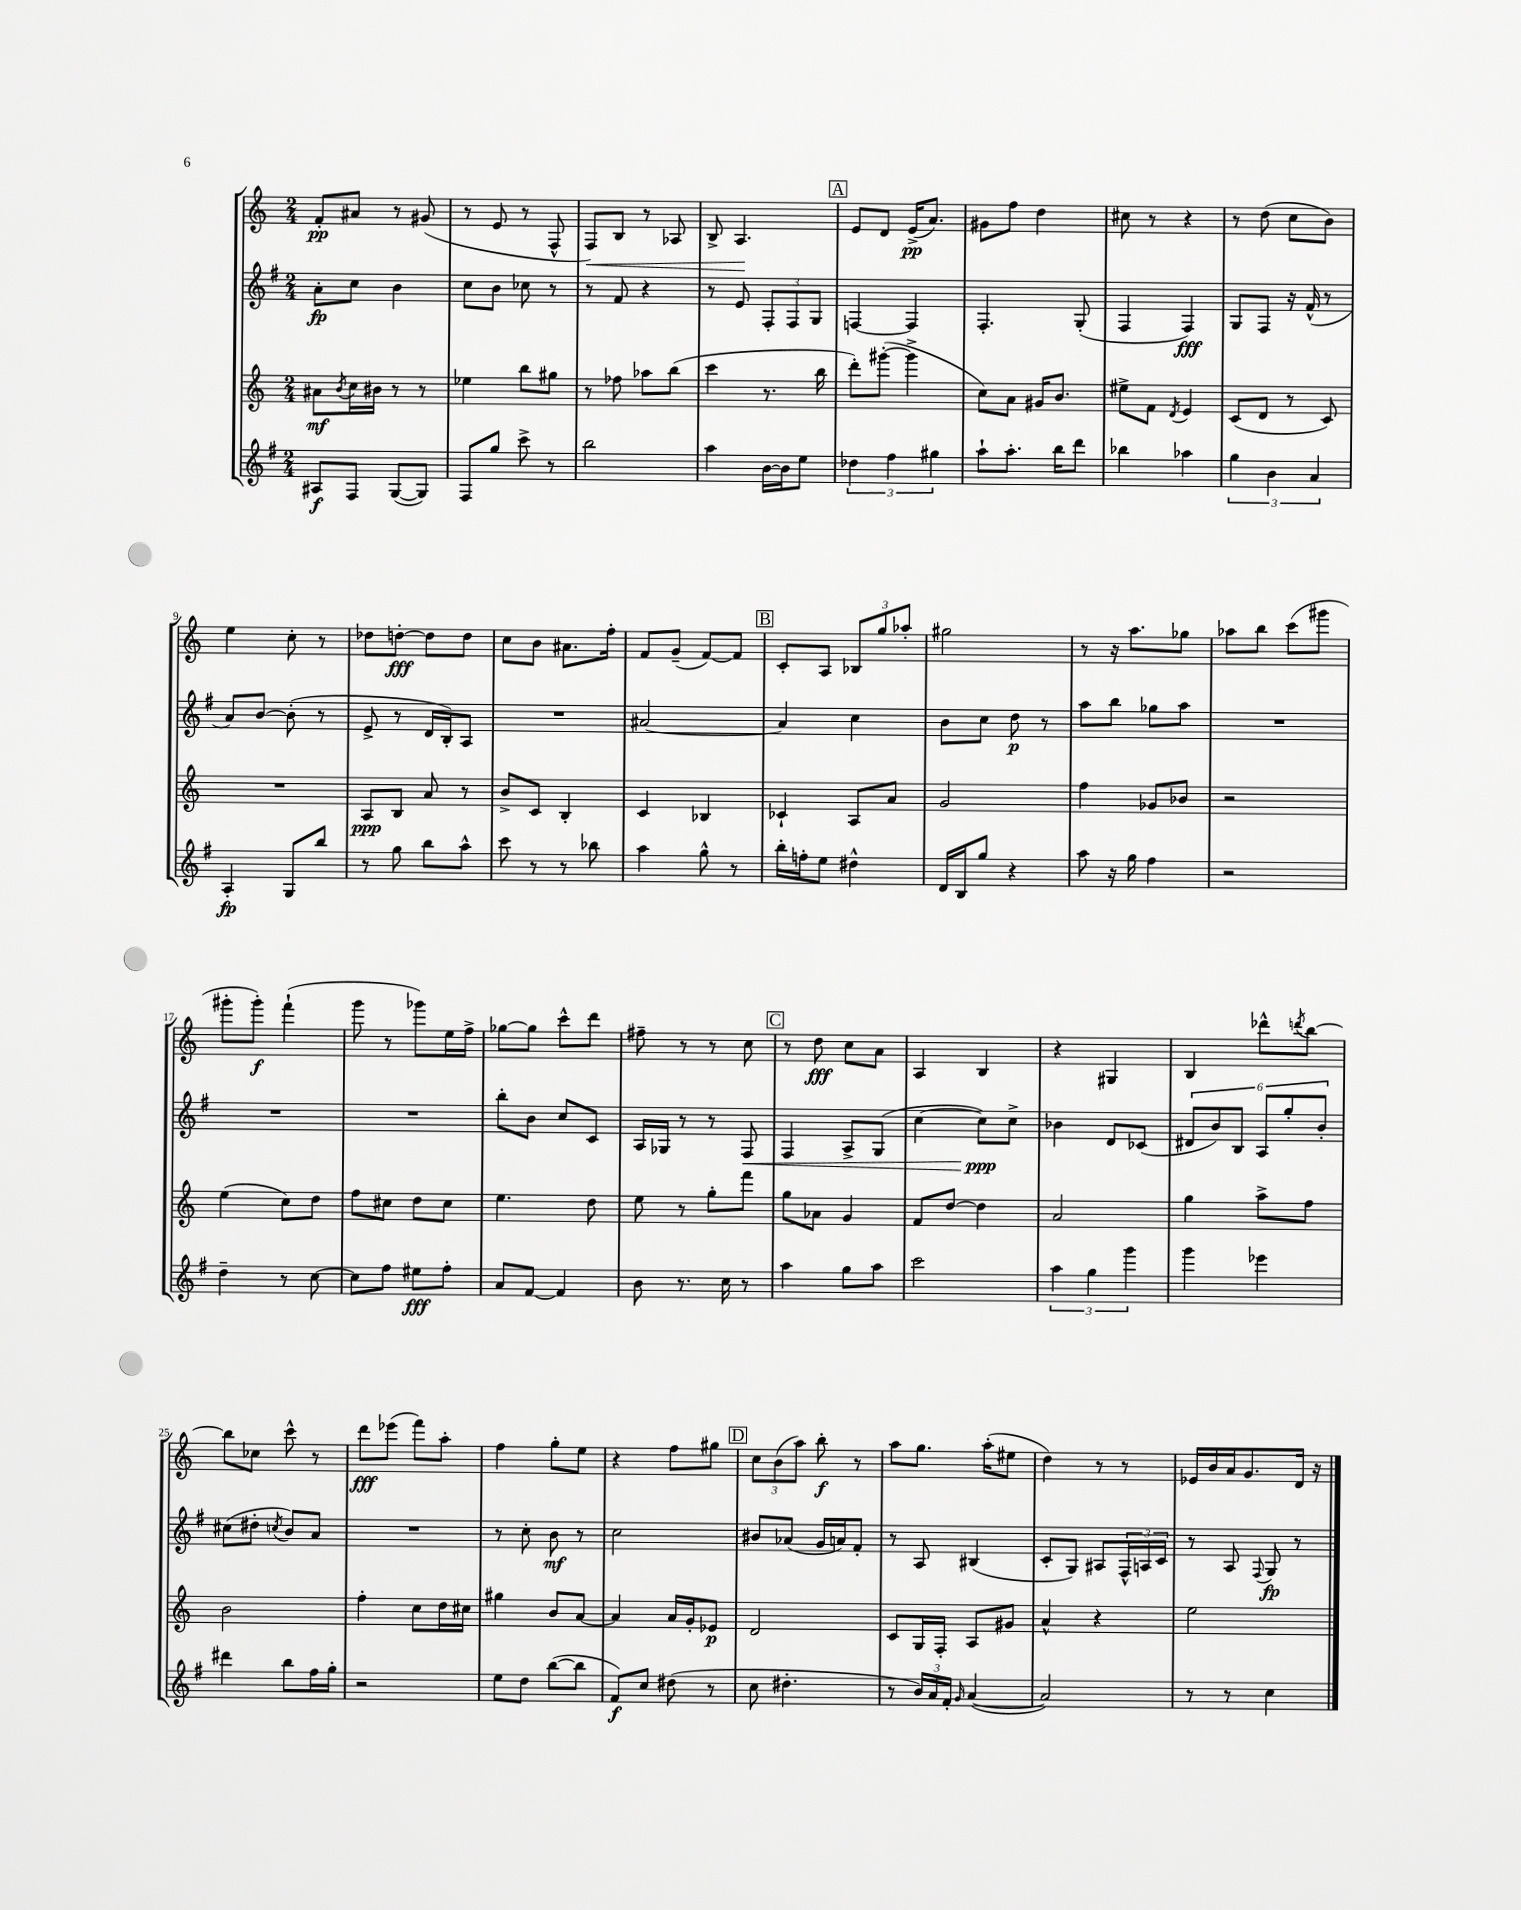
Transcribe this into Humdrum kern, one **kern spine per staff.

**kern	**dynam	**kern	**dynam	**kern	**dynam	**kern	**dynam
*part4	*part4	*part3	*part3	*part2	*part2	*part1	*part1
*staff4	*staff4	*staff3	*staff3	*staff2	*staff2	*staff1	*staff1
*clefG2	*	*clefG2	*	*clefG2	*	*clefG2	*
*k[f#]	*	*k[]	*	*k[f#]	*	*k[]	*
*M2/4	*	*M2/4	*	*M2/4	*	*M2/4	*
=1	=1	=1	=1	=1	=1	=1	=1
8A#X/L	f	8a#X\L	mf	8a'\L	fp	8f'/L	pp
.	.	8qb/	.	.	.	.	.
8F#/J	.	16cc\L	.	8cc\J	.	8a#X/J	.
.	.	16b#X\JJ	.	.	.	.	.
([8G/L	.	8r	.	4b\	.	8r	.
8G/J])	.	8r	.	.	.	(8g#X/	.
=2	=2	=2	=2	=2	=2	=2	=2
8F#/L	.	4ee-X\	.	8cc\L	.	8r	.
8gg/J	.	.	.	8b\J	.	8e/	.
8ccc^\	.	8bb\L	.	8cc-X\	.	8r	.
8r	.	8gg#X\J	.	8r	.	8F^^/	.
=3	=3	=3	=3	=3	=3	=3	=3
!	!	!	!	!	!	!	!LO:HP:b
2bb\	.	8r	.	8r	.	8F/L)	<
.	.	8ff-X\	.	8f#/	.	8B/J	.
.	.	8aa-X\L	.	4r	.	8r	.
.	.	(8bb\J	.	.	.	8A-X/	.
=4	=4	=4	=4	=4	=4	=4	=4
4aa\	.	4ccc\	.	8r	.	8B^/	.
.	.	.	.	8e/	.	4.A/	.
[16b\LL	.	8.r	.	12F#'/L	.	.	.
16b\J]	.	.	.	.	.	.	.
.	.	.	.	12F#/	.	.	.
8ee\J	.	.	.	.	.	.	.
.	.	.	.	12G/J	.	.	.
.	.	16bb\	.	.	.	.	.
.	.	.	.	.	.	.	[
!!LO:REH:place=s1:t=A
=5	=5	=5	=5	=5	=5	=5	=5
6dd-X\	.	8ddd'\L)	.	[4Fn/	.	8e/L	.
.	.	([8ggg#X'\J	.	.	.	8d/J	.
6ff#\	.	.	.	.	.	.	.
.	.	4ggg#^\]	.	4F/]	.	(16e^/KL	pp
.	.	.	.	.	.	8.a/J)	.
6gg#X\	.	.	.	.	.	.	.
=6	=6	=6	=6	=6	=6	=6	=6
8aa`\L	.	8cc\L)	.	4.F#'/	.	8g#X\L	.
8.aa'\J	.	8a\J	.	.	.	8ff\J	.
.	.	16g#X/KL	.	.	.	4dd\	.
16bb\KL	.	8.b/J	.	.	.	.	.
8ddd\J	.	.	.	(8G'/	.	.	.
=7	=7	=7	=7	=7	=7	=7	=7
4bb-X\	.	8ee#X^\L	.	4F#/	.	8cc#X\	.
.	.	8f\J	.	.	.	8r	.
.	.	8qd/	.	.	.	.	.
4aa-X\	.	4e/	.	4F#/)	fff	4r	.
=8	=8	=8	=8	=8	=8	=8	=8
6gg\	.	(8c/L	.	8G/L	.	8r	.
.	.	8d/J	.	8F#/J	.	(8dd\	.
6b\	.	.	.	.	.	.	.
.	.	8r	.	16r	.	8cc\L	.
.	.	.	.	(16f#^^/	.	.	.
6a/	.	.	.	.	.	.	.
.	.	8c/)	.	8r	.	8b\J)	.
!!LO:LB:g=z
=9	=9	=9	=9	=9	=9	=9	=9
4A'/	fp	2r	.	8a/L)	.	4ee\	.
.	.	.	.	[8b/J	.	.	.
8G/L	.	.	.	(8b'\]	.	8cc'\	.
8bb/J	.	.	.	8r	.	8r	.
=10	=10	=10	=10	=10	=10	=10	=10
8r	.	8A/L	ppp	8e^/	.	8dd-X\L	.
8gg\	.	8B/J	.	8r	.	[8ddn'\J	fff
8bb\L	.	8a/	.	16d/LL	.	8dd\L]	.
.	.	.	.	16B'/J)	.	.	.
8aa^^\J	.	8r	.	8A/J	.	8dd\J	.
=11	=11	=11	=11	=11	=11	=11	=11
8ccc\	.	8b^/L	.	2r	.	8cc\L	.
8r	.	8c/J	.	.	.	8b\J	.
8r	.	4B'/	.	.	.	8.a#X\L	.
8bb-X\	.	.	.	.	.	.	.
.	.	.	.	.	.	16ff'\Jk	.
=12	=12	=12	=12	=12	=12	=12	=12
4aa\	.	4c/	.	[2a#X/	.	8f/L	.
.	.	.	.	.	.	(8g~/J	.
8gg^^\	.	4B-X/	.	.	.	[8f/L)	.
8r	.	.	.	.	.	8f/J]	.
!!LO:REH:place=s1:t=B
=13	=13	=13	=13	=13	=13	=13	=13
16bb'\LL	.	4c-X`/	.	4a#/]	.	8c'/L	.
16ffn'\J	.	.	.	.	.	.	.
8ee\J	.	.	.	.	.	8A/J	.
4dd#X^^\	.	8A/L	.	4cc\	.	12B-X/L	.
.	.	.	.	.	.	12gg/	.
.	.	8a/J	.	.	.	.	.
.	.	.	.	.	.	12aa-X'/J	.
=14	=14	=14	=14	=14	=14	=14	=14
16d/LL	.	2g/	.	8b\L	.	2gg#X\	.
16B/J	.	.	.	.	.	.	.
8gg/J	.	.	.	8cc\J	.	.	.
4r	.	.	.	8dd\	p	.	.
.	.	.	.	8r	.	.	.
=15	=15	=15	=15	=15	=15	=15	=15
8aa\	.	4ff\	.	8aa\L	.	8r	.
16r	.	.	.	8bb\J	.	16r	.
16gg\	.	.	.	.	.	8.aa\L	.
4ff#\	.	8g-X/L	.	8gg-X\L	.	.	.
.	.	8b-X/J	.	8aa\J	.	8gg-X\J	.
=16	=16	=16	=16	=16	=16	=16	=16
2r	.	2r	.	2r	.	8aa-X\L	.
.	.	.	.	.	.	8bb\J	.
.	.	.	.	.	.	(8ccc\L	.
.	.	.	.	.	.	8ggg#X\J	.
!!LO:LB:g=z
=17	=17	=17	=17	=17	=17	=17	=17
4dd~\	.	(4ee\	.	2r	.	8ggg#X'\L	.
.	.	.	.	.	.	8ggg#'\J)	f
8r	.	8cc\L)	.	.	.	(4fff`\	.
[8cc\	.	8dd\J	.	.	.	.	.
=18	=18	=18	=18	=18	=18	=18	=18
8cc\L]	.	8ff\L	.	2r	.	8ggg\	.
8ff#\J	.	8cc#X\J	.	.	.	8r	.
8ee#X\L	fff	8dd\L	.	.	.	8ggg-X\L)	.
8ff#'\J	.	8cc#\J	.	.	.	16ee\L	.
.	.	.	.	.	.	16ff^\JJ	.
=19	=19	=19	=19	=19	=19	=19	=19
8a/L	.	4.ee\	.	8bb'\L	.	[8gg-X\L	.
[8f#/J	.	.	.	8b\J	.	8gg-\J]	.
4f#/]	.	.	.	8cc/L	.	8ccc^^\L	.
.	.	8dd\	.	8c/J	.	8ddd\J	.
=20	=20	=20	=20	=20	=20	=20	=20
8b\	.	8ee\	.	16A/LL	.	8ff#X~\	.
.	.	.	.	16G-X/JJ	.	.	.
8.r	.	8r	.	8r	.	8r	.
.	.	8gg'\L	.	8r	.	8r	.
16cc\	.	.	.	.	.	.	.
!	!	!	!	!	!LO:HP:b	!	!
8r	.	8fff\J	.	8F#/	<	8cc\	.
!!LO:REH:place=s1:t=C
=21	=21	=21	=21	=21	=21	=21	=21
4aa\	.	8gg\L	.	4F#/	.	8r	.
.	.	8a-X\J	.	.	.	8dd\	fff
8gg\L	.	4g/	.	8A^/L	.	8cc\L	.
8aa\J	.	.	.	(8G/J	.	8a\J	.
=22	=22	=22	=22	=22	=22	=22	=22
2ccc\	.	8f/L	.	[4cc\	.	4A/	.
.	.	[8dd/J	.	.	.	.	.
.	.	4dd\]	.	8cc\L])	ppp	4B/	.
.	.	.	.	8cc^\J	[	.	.
=23	=23	=23	=23	=23	=23	=23	=23
6aa\	.	2a/	.	4b-X\	.	4r	.
6gg\	.	.	.	.	.	.	.
.	.	.	.	8d/L	.	4G#X/	.
6ggg\	.	.	.	.	.	.	.
.	.	.	.	(8c-X/J	.	.	.
=24	=24	=24	=24	=24	=24	=24	=24
4ggg\	.	4gg\	.	12d#X/L	.	4B/	.
.	.	.	.	12b/)	.	.	.
.	.	.	.	12B/J	.	.	.
4eee-X\	.	8aa^\L	.	12A/L	.	8ddd-X^^\L	.
.	.	.	.	12gg'/	.	.	.
.	.	.	.	.	.	8qdddn/	.
.	.	8ff\J	.	.	.	[8bb\J	.
.	.	.	.	12b'/J	.	.	.
!!LO:LB:g=z
=25	=25	=25	=25	=25	=25	=25	=25
4ddd#X\	.	2b\	.	(8cc#X\L	.	8bb\L]	.
.	.	.	.	8dd#X'\J	.	8cc-X\J	.
.	.	.	.	8qccn/	.	.	.
8bb\L	.	.	.	8b/L)	.	8ccc^^\	.
16ff#\L	.	.	.	8a/J	.	8r	.
16gg'\JJ	.	.	.	.	.	.	.
=26	=26	=26	=26	=26	=26	=26	=26
2r	.	4ff'\	.	2r	.	8ddd\L	fff
.	.	.	.	.	.	(8eee-X\J	.
.	.	8cc\L	.	.	.	8fff\L)	.
.	.	16dd\L	.	.	.	8aa'\J	.
.	.	16cc#X\JJ	.	.	.	.	.
=27	=27	=27	=27	=27	=27	=27	=27
8ee\L	.	4gg#X\	.	8r	.	4ff\	.
8dd\J	.	.	.	8cc'\	.	.	.
([8bb\L	.	8b/L	.	8b\	mf	8gg'\L	.
8bb\J]	.	[8a/J	.	8r	.	8ee\J	.
=28	=28	=28	=28	=28	=28	=28	=28
8f#/L)	f	4a/]	.	2cc\	.	4r	.
8cc/J	.	.	.	.	.	.	.
(8dd#X\	.	16a/LL	.	.	.	8ff\L	.
.	.	16g'/J	.	.	.	.	.
8r	.	8e-X/J	p	.	.	8gg#X\J	.
!!LO:REH:place=s1:t=D
=29	=29	=29	=29	=29	=29	=29	=29
8cc\	.	2d/	.	8b#X/L	.	12cc\L	.
.	.	.	.	.	.	(12b\	.
4.dd#X'\	.	.	.	(8a-X/J	.	.	.
.	.	.	.	.	.	12aa\J)	.
.	.	.	.	16g/LL	.	8bb'\	f
.	.	.	.	16an/J)	.	.	.
.	.	.	.	8f#'/J	.	8r	.
=30	=30	=30	=30	=30	=30	=30	=30
8r	.	8c/L	.	8r	.	8aa\L	.
24b/LL)	.	16G/L	.	8A/	.	8.gg\J	.
24a/	.	.	.	.	.	.	.
.	.	16F'/JJ	.	.	.	.	.
24f#'/JJ	.	.	.	.	.	.	.
16qqg/	.	.	.	.	.	.	.
([4a/	.	8A/L	.	(4B#X/	.	.	.
.	.	.	.	.	.	(16aa'\KL	.
.	.	8g#X/J	.	.	.	8ee#X\J	.
=31	=31	=31	=31	=31	=31	=31	=31
2a/])	.	4a^^/	.	8c'/L	.	4dd\)	.
.	.	.	.	8G/J)	.	.	.
.	.	4r	.	8A#X/L	.	8r	.
.	.	.	.	24F#^^/L	.	8r	.
.	.	.	.	24An/	.	.	.
.	.	.	.	24c/JJ	.	.	.
=32	=32	=32	=32	=32	=32	=32	=32
8r	.	2ee\	.	8r	.	16e-X/LL	.
.	.	.	.	.	.	16b/	.
8r	.	.	.	8A/	.	16a/J	.
.	.	.	.	.	.	8.g/	.
.	.	.	.	8qqF#/	.	.	.
4cc\	.	.	.	8G/	fp	.	.
.	.	.	.	8r	.	16d/Jk	.
.	.	.	.	.	.	16r	.
==	==	==	==	==	==	==	==
*-	*-	*-	*-	*-	*-	*-	*-
